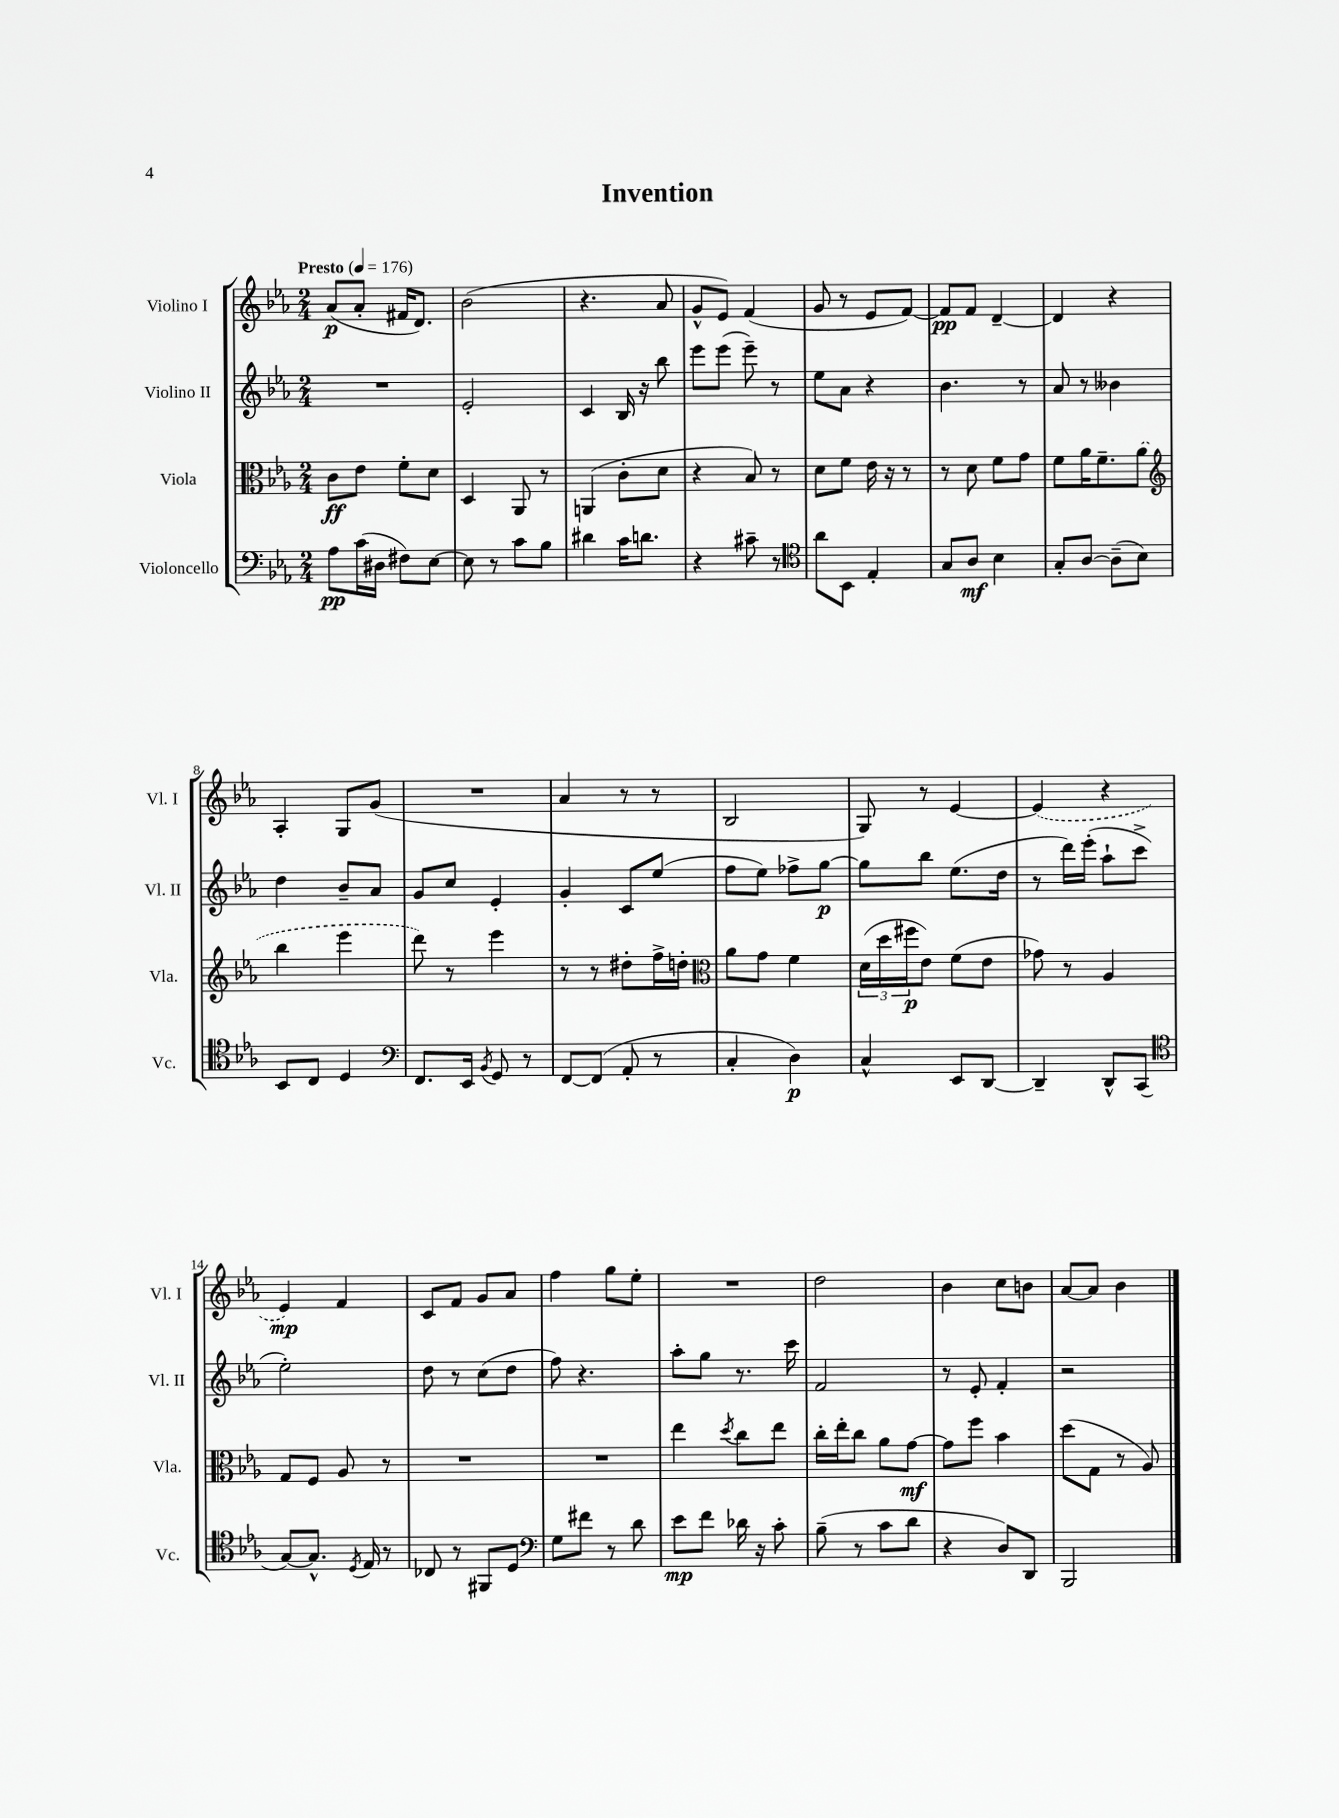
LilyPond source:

\header { title = "Invention" }
<<
\new StaffGroup <<
\new Staff = "s0" \with { instrumentName = "Violino I" shortInstrumentName = "Vl. I" } {
    \clef treble \key ees \major \numericTimeSignature \time 2/4 \tempo "Presto" 4 = 176
    aes'8\p( aes'8-. fis'16 d'8.) |
    bes'2( |
    r4. aes'8 |
    g'8-^ ees'8) f'4( |
    g'8 r8 ees'8 f'8~) |
    f'8\pp f'8 d'4~-- |
    d'4 r4 |
    aes4-. g8 g'8( |
    R2 |
    aes'4 r8 r8 |
    bes2 |
    g8) r8 ees'4~ |
    \once \slurDashed ees'4( r4 |
    ees'4\mp) f'4 |
    c'8 f'8 g'8 aes'8 |
    f''4 g''8 ees''8-. |
    R2 |
    d''2 |
    bes'4 c''8 b'8 |
    aes'8~ aes'8 bes'4 \bar "|." |
}
\new Staff = "s1" \with { instrumentName = "Violino II" shortInstrumentName = "Vl. II" } {
    \clef treble \key ees \major \numericTimeSignature \time 2/4
    R2 |
    ees'2-. |
    c'4 bes16 r16 bes''8 |
    ees'''8 ees'''8( ees'''8--) r8 |
    ees''8 aes'8 r4 |
    bes'4. r8 |
    aes'8 r8 beses'4 |
    d''4 bes'8-- aes'8 |
    g'8 c''8 ees'4-. |
    g'4-. c'8 ees''8( |
    f''8 ees''8) fes''8-> g''8~\p |
    g''8 bes''8 ees''8.( d''16 |
    r8 d'''16) ees'''16-.( aes''8-! c'''8-> |
    ees''2-.) |
    d''8 r8 c''8( d''8 |
    f''8) r4. |
    aes''8-. g''8 r8. c'''16 |
    f'2 |
    r8 ees'8-. f'4-. |
    r2 \bar "|." |
}
\new Staff = "s2" \with { instrumentName = "Viola" shortInstrumentName = "Vla." } {
    \clef alto \key ees \major \numericTimeSignature \time 2/4
    c'8\ff ees'8 f'8-. d'8 |
    d4 aes,8 r8 |
    a,4( c'8-. d'8 |
    r4 bes8) r8 |
    d'8 f'8 ees'16 r16 r8 |
    r8 d'8 f'8 g'8 |
    f'8 aes'16 f'8.-- \once \slurDashed aes'8( |
    \clef treble bes''4 ees'''4 |
    d'''8) r8 ees'''4 |
    r8 r8 dis''8-. f''16-> d''16-. |
    \clef alto aes'8 g'8 f'4 |
    \tuplet 3/2 { d'16( d''16 fis''16\p } ees'8) f'8( ees'8 |
    ges'8) r8 aes4 |
    g8 f8 aes8 r8 |
    R2 |
    R2 |
    ees''4 \acciaccatura { d''8 } c''8 ees''8 |
    c''16-. ees''16-. c''8 aes'8 g'8~\mf |
    g'8 f''8 bes'4 |
    d''8( g8 r8 aes8) \bar "|." |
}
\new Staff = "s3" \with { instrumentName = "Violoncello" shortInstrumentName = "Vc." } {
    \clef bass \key ees \major \numericTimeSignature \time 2/4
    aes8\pp c'16( dis16 fis8) ees8~ |
    ees8 r8 c'8 bes8 |
    dis'4 c'16 d'8. |
    r4 cis'8-- r8 |
    \clef tenor aes'8 bes,8 ees4-. |
    g8 aes8\mf bes4 |
    g8-. aes8~ aes8--( bes8) |
    bes,8 c8 d4 |
    \clef bass f,8. ees,16 \acciaccatura { bes,8 } g,8 r8 |
    f,8~ f,8( aes,8-. r8 |
    c4-. d4\p) |
    c4-^ ees,8 d,8~ |
    d,4-- d,8-^ c,8( |
    \clef tenor g8~) g8.-^ \acciaccatura { d8 } ees16 r8 |
    ces8 r8 fis,8 d8 |
    \clef bass g8 fis'8 r8 d'8 |
    ees'8\mp f'8 des'16 r16 c'8-. |
    bes8--( r8 c'8 d'8 |
    r4 d8) d,8 |
    bes,,2 \bar "|." |
}
>>
>>
